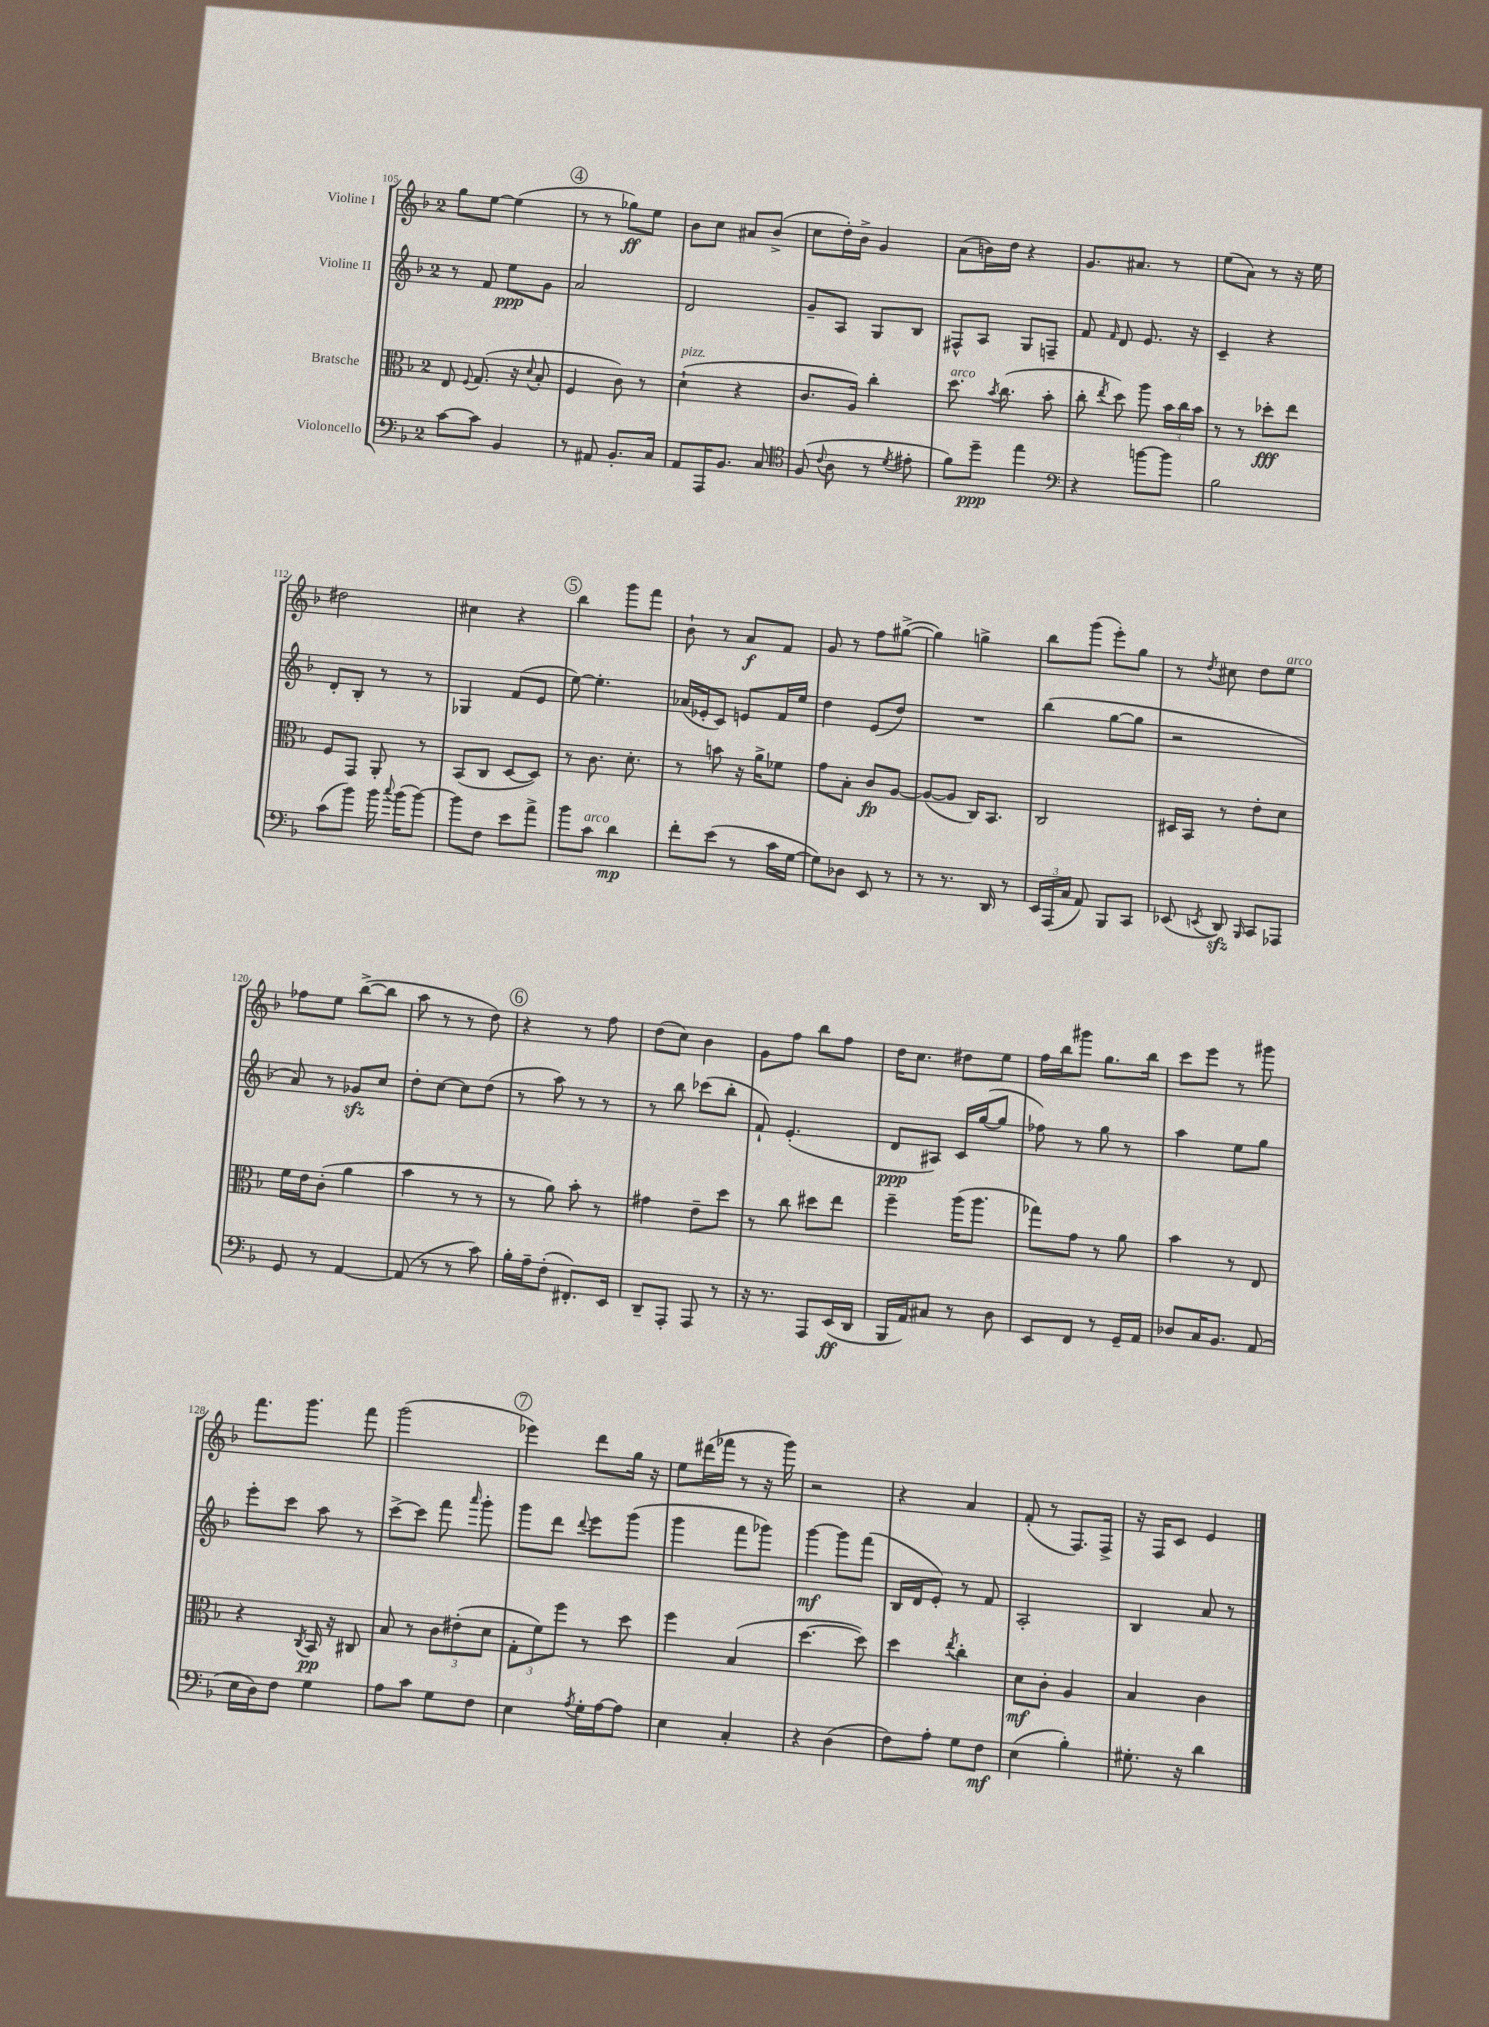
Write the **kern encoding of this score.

**kern	**kern	**kern	**kern
*staff4	*staff3	*staff2	*staff1
*clefF4	*clefC3	*clefG2	*clefG2
*k[b-]	*k[b-]	*k[b-]	*k[b-]
*M2/4	*M2/4	*M2/4	*M2/4
[8c\L	8E/	8r	8gg\L
.	8qqF/	.	.
8c\]J	(8.G/	8f/	[8ee\J
4BB-/	.	8ee\L	(4ee\]
.	16r	.	.
.	8qqd/	.	.
.	8B-'/	8g\J	.
=	=	=	=
8r	4F/	2a/	8r
8AA#/	.	.	8r
8.BB-'/L	8c\)	.	8gg-\L)
.	8r	.	8ee\J
16C/Jk	.	.	.
=	=	=	=
8AA/L	(4d`\	2d/	8b-\L
16AAA/K	.	.	8cc\J
8.BB-/J	.	.	.
.	4r	.	8a#/L
8C/	.	.	(8b-^/J
=	=	=	=
*clefC4	*	*	*
(8F/	8.c/L	8g~/L	8cc\L
8qqc/	.	.	.
8A\	.	8A/J	16dd'\L)
.	16A/Jk)	.	16b-^\JJ
8r	4cc'\	8G/L	4g/
8qd/	.	.	.
8e#'\	.	8B-/J	.
=	=	=	=
8f\L)	8.dd\	8F#^^/L	(8a\L
8dd~\J	.	8A/J	16b\L)
.	8qb-/	.	.
.	(8.cc\	.	16dd\JJ
4ee\	.	8G/L	4r
.	8b-'\	8F~/J	.
=	=	=	=
*clefF4	*	*	*
4r	8cc'\	8f/	8.g/L
.	8qee/	16qqf/	.
.	8dd\)	8d/	.
.	.	.	8.a#/J
[8b\L	8aa\	8.e/	.
8b\]J	24b-\LL	.	8r
.	24cc\	.	.
.	.	16r	.
.	24b-\JJ	.	.
=	=	=	=
2B-\	8r	4c~/	(8ee\L
.	8r	.	8a\J)
.	8dd-'\L	4r	8r
.	8ee\J	.	16r
.	.	.	16ee\
=	=	=	=
(8c\L	8F/L	8d'/L	2dd#\
8b-\J)	8GG/J	8B-'/J	.
16b-\	8AA'/	8r	.
8qqcc/	.	.	.
(16b-\LK	.	.	.
[8b-\J)	8r	8r	.
=	=	=	=
8b-\]L	(8BB-/L	4G-/	4cc#\
8F\J	8C/J	.	.
8e\L	[8D/L	(8f/L	4r
8a^\J	8D/]J)	8e/J	.
=	=	=	=
8b-\L	8r	[8ee\)	4bb-\
8c\J	8.c\	4.ee'\]	.
4d\	.	.	8ggg\L
.	8.d'\	.	.
.	.	.	8fff\J
=	=	=	=
8f'\L	8r	(16a-/LL	8b-`\
.	.	16e-'/J	.
(8e\J	8b\	8c/J)	8r
8r	16r	8e/L	8a/L
.	16a^\LK	.	.
16c\LL	8f-\J	16f/L	8f/J
[16G\JJ	.	16ee/JJ	.
=	=	=	=
8G\]L)	8g\L	4dd\	8g/
8D-\J	8B-'\J	.	8r
8EE/	8c/L	(8e/L	8ff\L
8r	[8A/J	8dd/J)	([8gg#^\J
=	=	=	=
8r	(8A/_L	2r	4gg#\])
8.r	8A/]J	.	.
.	16C/LK)	.	4gg^\
16DD/	8.BB-/J	.	.
8r	.	.	.
=	=	=	=
24EE/LL	2C/	(4bb-\	8bb-\L
(24AAA/	.	.	.
24C/JJ	.	.	.
8AA/)	.	.	(8ggg\J
8BBB-/L	.	[8gg\L	8eee'\L)
8CC/J	.	8gg\]J	8gg\J
=	=	=	=
(8EE-/	16D#/LL	2r	8r
.	16BB-/JJ	.	.
8qEE/	.	.	8qdd/
8DD/)	8r	.	8cc#\
16qqBBB-/	.	.	.
8CC/L	8e'\L	.	8dd\L
8AAA-/J	8d\J	.	8ee\J
=	=	=	=
8GG/	16f\LL	8a/)	8ff-\L
.	16e\J	.	.
8r	(8c'\J	8r	8ee\J
[4AA/	4a\	8g-/L	([8bb-^\L
.	.	8cc/J	8bb-\]J
=	=	=	=
(8AA/]	4b-\	8dd'\L	8aa\
8r	.	[8cc\J	8r
8r	8r	8cc\]L	8r
8c\)	8r	(8dd\J	8dd\)
=	=	=	=
16B-'\LL	8r	8r	4r
16A~\J	.	.	.
(8F'\J	8a\)	8aa\)	.
8.FF#'/L)	8b-'\	8r	8r
.	8r	8r	8ff\
16EE/Jk	.	.	.
=	=	=	=
8DD~/L	4g#\	8r	(8dd\L
8AAA'/J	.	8bb-\	8cc\J)
8AAA/	8e~\L	(8ccc-\L	4b-\
8r	8dd\J	8bb-'\J	.
=	=	=	=
16r	8r	8f`/)	8g\L
8.r	.	.	.
.	8cc\	(4.e'/	8ff\J
8AAA/L	8dd#\L	.	8bb-\L
(16EE/L	8ee\J	.	8ff\J
16DD/JJ	.	.	.
=	=	=	=
16BBB-/LL	4ff~\	8d/L	16dd\LK
16AA/J)	.	.	8.cc\J
8C#/J	.	8A#/J)	.
8r	(16aa\LK	16c/LL	8dd#\L
.	8.aa\J	([16gg/J	.
8D\	.	8gg/]J	8ee\J
=	=	=	=
8EE/L	8gg-\L)	8ff-\)	16ff\LL
.	.	.	16bb-\J
8FF/J	8g\J	8r	8ggg#\J
8r	8r	8gg\	8.gg\L
16GG~/LL	8a\	8r	.
16AA/JJ	.	.	16bb-\Jk
=	=	=	=
8D-/L	4b-\	4aa\	8ccc\L
16C/K	.	.	8eee\J
8.BB-/J	.	.	.
.	8r	8ee\L	8r
(8AA/	8E/	8gg\J	8ggg#\
=	=	=	=
16E\LL	4r	8eee'\L	8.fff\L
16D\J)	.	.	.
8F\J	.	8ccc\J	.
.	.	.	8.ggg\J
.	8qC/	.	.
4G\	16BB-/	8aa\	.
.	16r	.	.
.	8C#/	8r	8fff\
=	=	=	=
8A\L	8B-/	[8ccc^\L	(2ggg\
8c\J	8r	8ccc\]J	.
8G\L	12c\L	8fff\	.
.	(12e#'\	.	.
.	.	16qqaaa/	.
8F\J	.	8ggg'\	.
.	12d\J	.	.
=	=	=	=
4E\	12G'\L	8ggg\L	4eee-\)
.	12f\)	.	.
.	.	8ddd\J	.
.	12ff\J	.	.
8qA/	.	8qqddd/	.
16G'\LL	8r	8eee\L	8ddd\L
[16A\J	.	.	.
8A\]J	8dd\	(8ggg\J	16gg\Jk
.	.	.	16r
=	=	=	=
4E\	4ff\	4ggg\	8ee\L
.	.	.	(16ddd#\L
.	.	.	16fff-\JJ
4C'/	(4B-/	8fff\L	8r
.	.	8ggg-\J)	16r
.	.	.	16ggg\)
=	=	=	=
4r	[4.dd\	[4ggg\	2r
(4D\	.	8ggg\]L	.
.	8dd\])	(8fff\J	.
=	=	=	=
8F\L)	4dd\	16B-/LL	4r
.	.	16d/J	.
8A'\J	.	8e'/J)	.
.	8qee/	.	.
8G\L	4cc'\	8r	4a/
8F\J	.	8f/	.
=	=	=	=
(4E\	8d\L	2A'/	(8f'/
.	8c'\J	.	8r
4B-'\)	4A/	.	8.F/L)
.	.	.	16F^/Jk
=	=	=	=
8.G#'\	4B-/	4B-/	16r
.	.	.	16F/LK
.	.	.	8c/J
16r	.	.	.
4d\	4c\	8a/	4e/
.	.	8r	.
==	==	==	==
*-	*-	*-	*-
